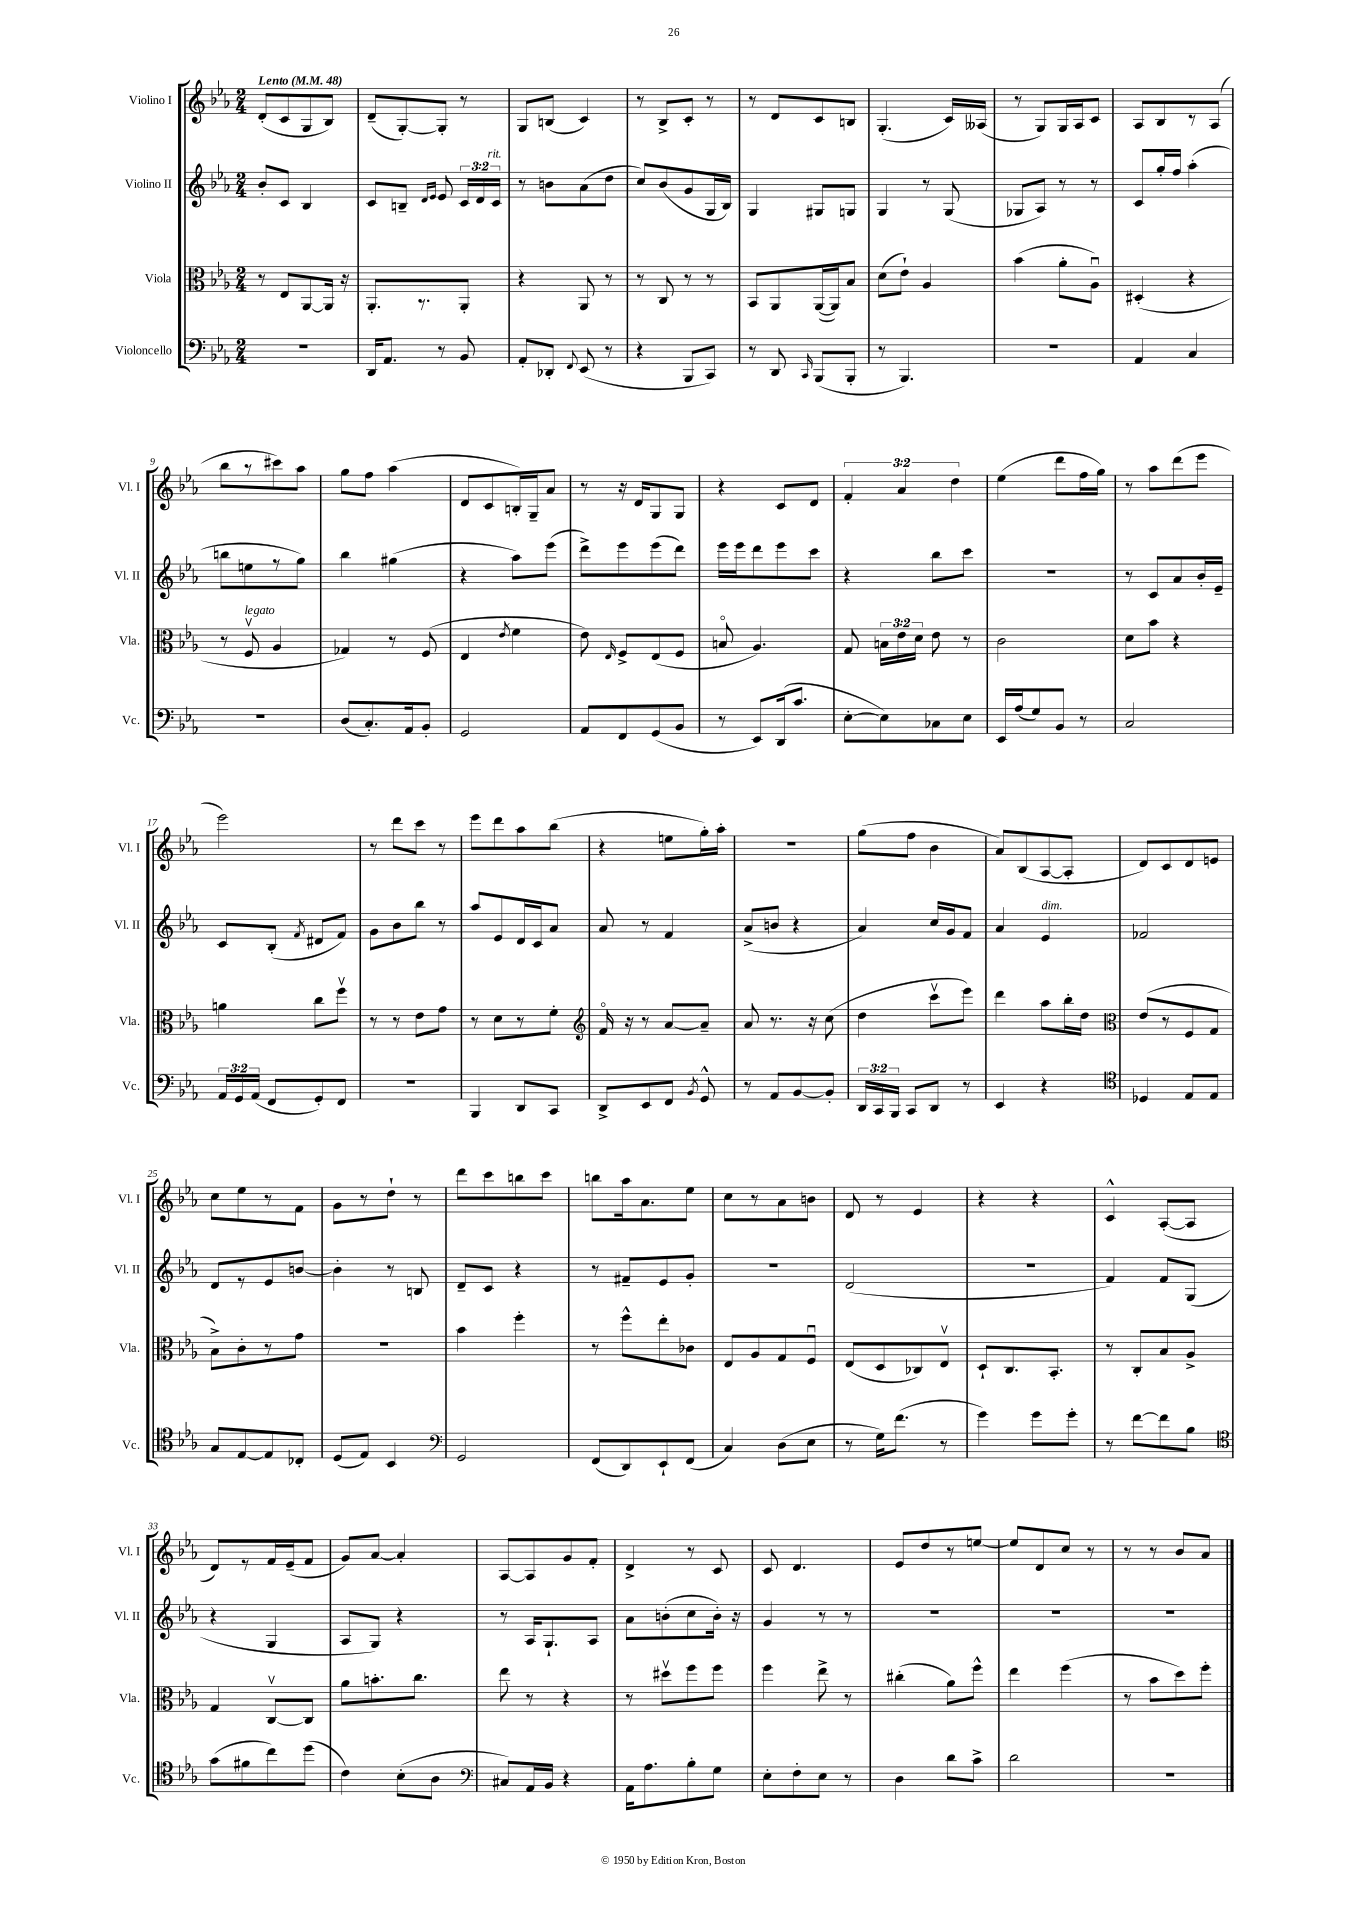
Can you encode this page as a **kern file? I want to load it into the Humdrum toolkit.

**kern	**kern	**kern	**kern
*staff4	*staff3	*staff2	*staff1
*clefF4	*clefC3	*clefG2	*clefG2
*k[b-e-a-]	*k[b-e-a-]	*k[b-e-a-]	*k[b-e-a-]
*M2/4	*M2/4	*M2/4	*M2/4
*MM48	*MM48	*MM48	*MM48
2r	8r	8b-'	(8d'
.	8E-	8c	8c
.	[8AA-	4B-	8G
.	16AA-]	.	8B-)
.	16r	.	.
=	=	=	=
16DD	8.AA-'	8c	(8d~
8.AA-	.	.	.
.	.	8B~	[8G')
.	8.r	.	.
.	.	16qqd	.
.	.	16qqe-	.
8r	.	8e-	8G']
8BB-	8AA-'	24c	8r
.	.	24d	.
.	.	24c	.
=	=	=	=
8AA-'	4r	8r	8G
8DD-'	.	8b	(8B
8qqFF	.	.	.
(8EE-	8AA-	(8a-	4c)
8r	8r	8dd	.
=	=	=	=
4r	8r	8cc)	8r
.	8C	(8b-	8B-^
8BBB-	8r	8g	8c'
8CC)	8r	16G	8r
.	.	16B-)	.
=	=	=	=
8r	8BB-	4G	8r
8DD	8AA-	.	8d
16qqCC	.	.	.
(8BBB-	([16AA-	8G#	8c
.	16AA-])	.	.
8BBB-'	8B-	8G	8B
=	=	=	=
8r	(8d	4G	(4.G'
4.BBB-)	8e-`)	.	.
.	4A-	8r	.
.	.	(8G	16c)
.	.	.	(16A--
=	=	=	=
2r	(4b-	8G-	8r
.	.	8A-)	8G)
.	8a-'	8r	16G
.	.	.	16A-
.	8A-u)	8r	8c
=	=	=	=
4AA-	(4D#'	8c	8A-
.	.	16gg'	8B-
.	.	16ff	.
4C	4r	(4aa-'	8r
.	.	.	(8A-
=	=	=	=
2r	8r	8bb	8bb-
.	8Fv	8ee	8r
.	4A-	8r	8ccc#)
.	.	8gg)	8aa-
=	=	=	=
(8D	4G-)	4bb-	8gg
8.C')	.	.	8ff
.	8r	(4gg#	(4aa-
16AA-	.	.	.
8BB-'	(8F	.	.
=	=	=	=
2GG	4E-	4r	8d
.	.	.	8c
.	8qe-	.	.
.	4f	8aa-)	16B')
.	.	.	16G~
.	.	(8eee-	8a-
=	=	=	=
8AA-	8e-)	8ddd^)	8r
.	16qqE-	.	.
8FF	8F^	8eee-	16r
.	.	.	16d
(8GG	(8E-	(8eee-	8G
8BB-	8F	8ddd)	8G
=	=	=	=
8r	8Bo	16eee-	4r
.	.	16eee-	.
8EE-)	4.A-)	8ddd	.
(16DD	.	8eee-	8c
8.c	.	.	.
.	.	8ccc	8d
=	=	=	=
[8E-'	8G	4r	6f'
8E-])	24B	.	.
.	24e-	.	6a-
.	24d	.	.
8C-	8e-	8bb-	.
.	.	.	6dd
8E-	8r	8ccc	.
=	=	=	=
16EE-	2c	2r	(4ee-
(16A-	.	.	.
8G)	.	.	.
8BB-	.	.	8ddd
8r	.	.	16ff
.	.	.	16gg)
=	=	=	=
2C	8d	8r	8r
.	8b-	8c	8aa-
.	4r	8a-	(8ddd
.	.	16b-'	8eee-
.	.	16e-~	.
=	=	=	=
24AA-	4a	8c	2eee-)
24GG	.	.	.
(24AA-	.	.	.
8FF	.	(8B-'	.
.	.	8qf	.
8GG')	8cc	8d#	.
8FF	8ffv	8f)	.
=	=	=	=
2r	8r	8g	8r
.	8r	8b-	8ddd
.	8e-	8bb-	8ccc
.	8g	8r	8r
=	=	=	=
4BBB-	8r	8aa-	8eee-
.	8d	8e-	8ddd
8DD	8r	16d	8aa-
.	.	16c	.
8CC	8f'	8a-	(8bb-
=	=	=	=
*	*clefG2	*	*
8DD^	16fo	8a-	4r
.	16r	.	.
8EE-	8r	8r	.
8FF	[8a-	4f	8ee
8qBB-	.	.	.
8GG^^	8a-~]	.	16gg')
.	.	.	16aa-'
=	=	=	=
8r	8a-	(8a-^	2r
8AA-	8.r	8b	.
[8BB-	.	4r	.
.	16r	.	.
8BB-']	(8cc	.	.
=	=	=	=
24DD	4dd	4a-)	(8gg
24CC	.	.	.
24BBB-	.	.	.
8CC	.	.	8ff
8DD	8cccv	16cc	4b-
.	.	16g	.
8r	8eee-)	8f	.
=	=	=	=
4EE-	4ddd	4a-	8a-)
.	.	.	(8B-
4r	8aa-	4e-	[8A-
.	16bb-'	.	8A-']
.	16dd	.	.
=	=	=	=
*clefC4	*clefC3	*	*
4D-	(8e-	2f-	8d)
.	8r	.	8c
8E-	8F	.	8d
8E-	8G	.	8e
=	=	=	=
8G	8B-^)	8d	8cc
[8E-	8c'	8r	8ee-
8E-]	8r	8e-	8r
8C-'	8g	[8b	8f
=	=	=	=
(8D	2r	4b']	8g
8E-)	.	.	8r
4BB-	.	8r	8dd`
.	.	8B	8r
=	=	=	=
*clefF4	*	*	*
2GG	4b-	8d~	8ddd
.	.	8c	8ccc
.	4ff'	4r	8bb
.	.	.	8ccc
=	=	=	=
(8FF	8r	8r	8bb
8DD)	8ff^^	8f#~	16aa-
.	.	.	8.a-
8EE-`	8ee-'	8e-	.
(8FF	8c-	8g'	8ee-
=	=	=	=
4C)	8E-	2r	8cc
.	8A-	.	8r
(8D	8G	.	8a-
8E-	8Fu	.	8b
=	=	=	=
8r	(8E-	(2d	8d
16G)	8D	.	8r
(8.f	.	.	.
.	8C-)	.	4e-
8r	8E-v	.	.
=	=	=	=
4g)	8D`	2r	4r
.	8.C	.	.
8g	.	.	4r
.	8.BB-'	.	.
8g'	.	.	.
=	=	=	=
8r	8r	4f)	4c^^
[8f	8C'	.	.
8f]	8B-	8f	([8A-'
8B-	8A-^	(8G	8A-]
=	=	=	=
*clefC4	*	*	*
(8g	4G	4r	8d)
8f#	.	.	8r
8cc)	[8Cv	4G	16f
.	.	.	(16e-~
(8dd	8C]	.	8f
=	=	=	=
4c)	8a-	8A-	8g)
.	8.b'	8G)	[8a-
(8B-'	.	4r	4a-']
.	8.cc	.	.
8A-	.	.	.
=	=	=	=
*clefF4	*	*	*
8C#)	8ee-	8r	[8A-
16AA-	8r	16A-	8A-]
16BB-	.	8.G`	.
4r	4r	.	8g
.	.	8A-	8f'
=	=	=	=
16AA-	8r	8a-	4d^
8.A-	.	.	.
.	8dd#v	(8b'	.
8B-'	8ff	8cc	8r
8G	8ff	16b')	8c
.	.	16r	.
=	=	=	=
8E-'	4ff	4g	8c
8F'	.	.	4.d
8E-	8ee-^	8r	.
8r	8r	8r	.
=	=	=	=
4D	(4cc#'	2r	8e-
.	.	.	8dd
8d	8a-)	.	8r
8c^	8ff^^	.	[8ee
=	=	=	=
2d	4ee-	2r	8ee]
.	.	.	8d
.	(4ff	.	8cc
.	.	.	8r
=	=	=	=
2r	8r	2r	8r
.	8b-	.	8r
.	8dd)	.	8b-
.	8ff'	.	8a-
==	==	==	==
*-	*-	*-	*-
